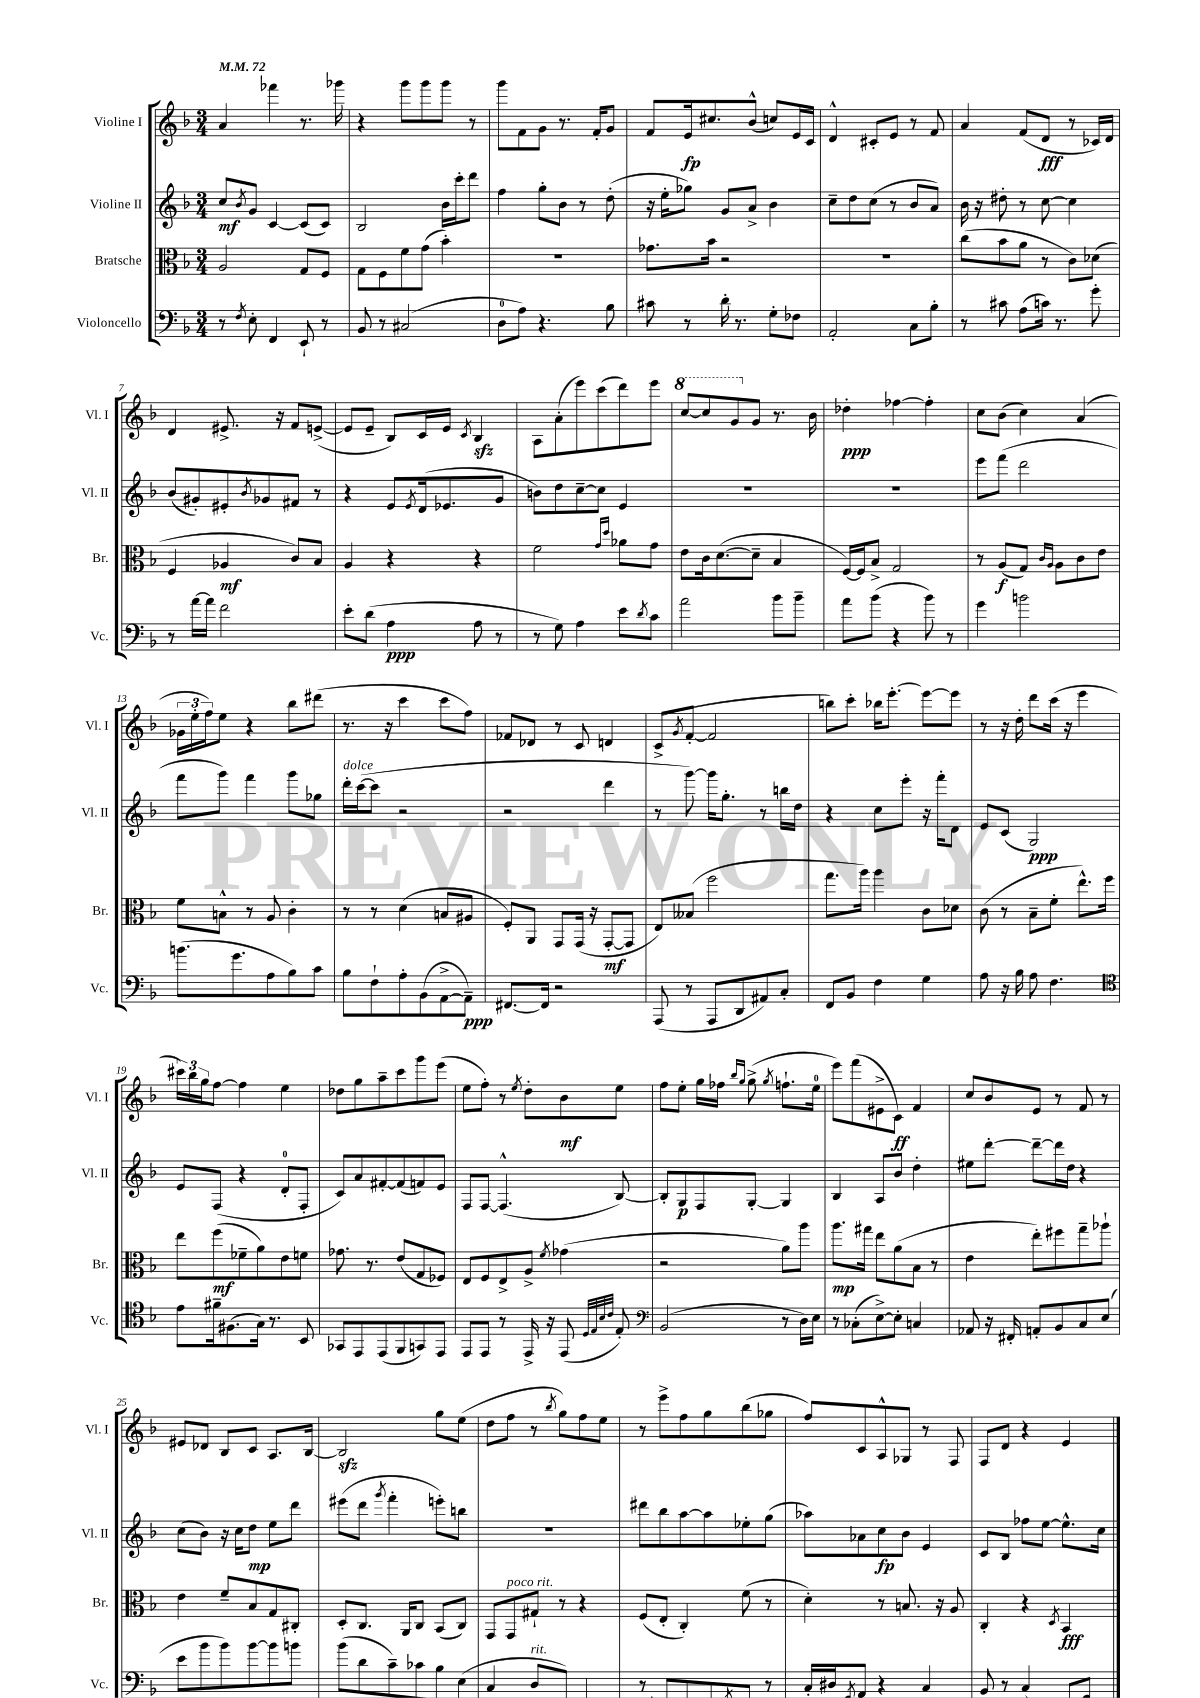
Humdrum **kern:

**kern	**dynam	**kern	**dynam	**kern	**dynam	**kern	**dynam
*part4	*part4	*part3	*part3	*part2	*part2	*part1	*part1
*staff4	*staff4	*staff3	*staff3	*staff2	*staff2	*staff1	*staff1
*I"Violoncello	*	*I"Bratsche	*	*I"Violine II	*	*I"Violine I	*
*I'Vc.	*	*I'Br.	*	*I'Vl. II	*	*I'Vl. I	*
*clefF4	*	*clefC3	*	*clefG2	*	*clefG2	*
*k[b-]	*	*k[b-]	*	*k[b-]	*	*k[b-]	*
*M3/4	*	*M3/4	*	*M3/4	*	*M3/4	*
*MM72	*	*MM72	*	*MM72	*	*MM72	*
=1	=1	=1	=1	=1	=1	=1	=1
8r	.	2A/	.	8cc/L	mf	4a/	.
8qF/	.	.	.	8qb-/	.	.	.
8E'\	.	.	.	8g/J	.	.	.
4FF/	.	.	.	[4c/	.	4fff-X\	.
8EE`/	.	8G/L	.	(8c/L]	.	8.r	.
8r	.	8F/J	.	8c/J)	.	.	.
.	.	.	.	.	.	16ggg-X\	.
=2	=2	=2	=2	=2	=2	=2	=2
8BB-/	.	8G\L	.	2B-/	.	4r	.
8r	.	8F\	.	.	.	.	.
(2C#X/	.	8f\	.	.	.	8ggg\L	.
.	.	(8g\J	.	.	.	8ggg\	.
.	.	4b-'\)	.	16b-\LL	.	8ggg\J	.
.	.	.	.	16ccc'\J	.	.	.
.	.	.	.	8ddd\J	.	8r	.
=3	=3	=3	=3	=3	=3	=3	=3
8D\L	.	2.r	.	4ff\	.	8ggg\L	.
8A\J)	.	.	.	.	.	8f\	.
4.r	.	.	.	8gg'\L	.	8g\J	.
.	.	.	.	8b-\J	.	8.r	.
.	.	.	.	8r	.	.	.
.	.	.	.	.	.	16f'/KL	.
8B-\	.	.	.	(8dd'\	.	8g/J	.
=4	=4	=4	=4	=4	=4	=4	=4
8c#X\	.	8.g-X\L	.	16r	.	8f/L	.
.	.	.	.	16ee'\KL	.	.	.
8r	.	.	.	8gg-X\J)	.	16e/k	fp
.	.	16b-\Jk	.	.	.	8.cc#X/	.
16d'\	.	2r	.	8g/L	.	.	.
8.r	.	.	.	.	.	.	.
.	.	.	.	8a^/J	.	(8b-^^/J	.
8G'\L	.	.	.	4b-\	.	8ccn/L)	.
8F-X\J	.	.	.	.	.	16e/L	.
.	.	.	.	.	.	16c/JJ	.
=5	=5	=5	=5	=5	=5	=5	=5
2AA'/	.	2.r	.	8cc~\L	.	4d^^/	.
.	.	.	.	8dd\	.	.	.
.	.	.	.	(8cc\J	.	8c#X'/L	.
.	.	.	.	8r	.	8e/J	.
8C\L	.	.	.	8b-/L	.	8r	.
8B-'\J	.	.	.	8a/J)	.	8f/	.
=6	=6	=6	=6	=6	=6	=6	=6
8r	.	(8cc\L	.	16b-\	.	4a/	.
.	.	.	.	16r	.	.	.
8c#X\	.	8b-\	.	8dd#X'\	.	.	.
(8A\L	.	8a\J	.	8r	.	(8f/L	.
16cn\Jk)	.	8r	.	[8cc\	.	8d/J	fff
8.r	.	.	.	.	.	.	.
.	.	8c\L)	.	4cc\]	.	8r	.
8g'\	.	(8d-X\J	.	.	.	16c-X/LL)	.
.	.	.	.	.	.	16d/JJ	.
!!LO:LB:g=z
=7	=7	=7	=7	=7	=7	=7	=7
8r	.	4F/	.	(8b-/L	.	4d/	.
[16a\LL	.	.	.	8g#X'/)	.	.	.
16a\JJ]	.	.	.	.	.	.	.
2f\	.	4A-X/	mf	8e#X'/	.	8.e#X^/	.
.	.	.	.	8qb-/	.	.	.
.	.	.	.	8g-X/	.	.	.
.	.	.	.	.	.	16r	.
.	.	8c/L)	.	8f#X/J	.	8f/L	.
.	.	8B-/J	.	8r	.	([8en^/J	.
=8	=8	=8	=8	=8	=8	=8	=8
8e'\L	.	4A/	.	4r	.	8e/L]	.
(8d\J	.	.	.	.	.	8e~/J	.
4A\	ppp	4r	.	8e/L	.	8B-/L)	.
.	.	.	.	8qe/	.	.	.
.	.	.	.	(16d/k	.	16c/L	.
.	.	.	.	8.e-X/	.	16e/JJ	.
.	.	.	.	.	.	8qc/	.
8A\	.	4r	.	.	.	4B-zz/	.
8r	.	.	.	8g/J	.	.	.
=9	=9	=9	=9	=9	=9	=9	=9
8r	.	2f\	.	8bn\L)	.	8A\L	.
8G\)	.	.	.	8dd\	.	(8a'\	.
4A\	.	.	.	[8cc~\	.	8eee\)	.
.	.	.	.	8cc\J]	.	(8ccc\	.
.	.	16qqg/LL	.	.	.	.	.
.	.	16qqdd/JJ	.	.	.	.	.
8e\L	.	8a-X\L	.	4e/	.	8ddd\)	.
8qd/	.	.	.	.	.	.	.
8c\J	.	8g\J	.	.	.	8eee\J	.
=10	=10	=10	=10	=10	=10	=10	=10
*	*	*	*	*	*	*8va	*
2a\	.	8e\L	.	2.r	.	[8ccc/L	.
.	.	16c\k	.	.	.	8ccc/]	.
.	.	([8.d\	.	.	.	.	.
.	.	.	.	.	.	8gg/	.
*	*	*	*	*	*	*X8va	*
.	.	8d~\J]	.	.	.	8g/J	.
8b-\L	.	4B-/	.	.	.	8.r	.
8b-~\J	.	.	.	.	.	.	.
.	.	.	.	.	.	16b-\	.
=11	=11	=11	=11	=11	=11	=11	=11
8a\L	.	[16F/LL)	.	2.r	.	4dd-X'\	ppp
.	.	16F/J]	.	.	.	.	.
(8b-\J	.	8B-^/J	.	.	.	.	.
4r	.	2G/	.	.	.	[4ff-X\	.
8b-\)	.	.	.	.	.	4ff-'\]	.
8r	.	.	.	.	.	.	.
=12	=12	=12	=12	=12	=12	=12	=12
4g\	.	8r	.	8eee\L	.	8cc\L	.
.	.	(8A/L	f	(8fff\J	.	(8b-\J	.
2bn\	.	8G/J)	.	2ddd\	.	4cc\)	.
.	.	16qqc/LL	.	.	.	.	.
.	.	16qqA/JJ	.	.	.	.	.
.	.	8A\L	.	.	.	.	.
.	.	8c\	.	.	.	(4a/	.
.	.	8e\J	.	.	.	.	.
!!LO:LB:g=z
=13	=13	=13	=13	=13	=13	=13	=13
(8.bn\L	.	8f\L	.	8fff\L	.	24g-X\LL	.
.	.	.	.	.	.	24ee'\	.
.	.	.	.	.	.	24ff\J)	.
.	.	8Bn^^\J	.	8ggg\J)	.	8ee\J	.
8.g\	.	.	.	.	.	.	.
.	.	8r	.	4fff\	.	4r	.
8A\	.	8A/	.	.	.	.	.
8B-\)	.	4c'\	.	8ggg\L	.	8bb-\L	.
8c\J	.	.	.	8gg-X\J	.	(8ddd#X\J	.
=14	=14	=14	=14	=14	=14	=14	=14
!	!	!	!	!LO:TX:a:i:t=dolce	!	!	!
8B-\L	.	8r	.	16ddd'\LL	.	8.r	.
.	.	.	.	([16ccc\J	.	.	.
8F`\	.	8r	.	8ccc\J]	.	.	.
.	.	.	.	.	.	16r	.
8A'\	.	(4d\	.	2r	.	4ccc\	.
(8BB-\	.	.	.	.	.	.	.
[8AA^\	.	8Bn/L	.	.	.	8ccc\L	.
8AA~\J])	ppp	8A#X/J	.	.	.	8ff\J)	.
=15	=15	=15	=15	=15	=15	=15	=15
[8.FF#X/L	.	8F'/L)	.	2r	.	8f-X/L	.
.	.	8AA/J	.	.	.	8d-X/J	.
16FF#/Jk]	.	.	.	.	.	.	.
2r	.	8GG/L	.	.	.	8r	.
.	.	(16GG/Jk	.	.	.	8c/	.
.	.	16r	.	.	.	.	.
.	.	[8GG'/L	mf	4ddd\	.	4dn/	.
.	.	8GG/J]	.	.	.	.	.
=16	=16	=16	=16	=16	=16	=16	=16
(8AAA/	.	8E/L)	.	8r	.	(8c^/L	.
.	.	.	.	.	.	8qg/	.
8r	.	(8B--X/J	.	[8ggg\)	.	[8f'/J	.
8AAA/L	.	2ff\	.	16ggg\KL]	.	2f/]	.
.	.	.	.	8.gg'\J	.	.	.
8DD/	.	.	.	.	.	.	.
8AA#X/)	.	.	.	8r	.	.	.
8C'/J	.	.	.	16bbn\LL	.	.	.
.	.	.	.	16dd\JJ	.	.	.
=17	=17	=17	=17	=17	=17	=17	=17
8FF/L	.	8.gg\L	.	4r	.	8bbn\L)	.
8BB-/J	.	.	.	.	.	8ccc'\J	.
.	.	16aa\Jk)	.	.	.	.	.
4F\	.	4aa\	.	8cc\L	.	16bb-X\KL	.
.	.	.	.	.	.	[8.eee'\J	.
.	.	.	.	8eee'\J	.	.	.
4G\	.	8c\L	.	16r	.	8eee\L_	.
.	.	.	.	16fff'\KL	.	.	.
.	.	8d-X\J	.	8d\J	.	8eee\J]	.
=18	=18	=18	=18	=18	=18	=18	=18
8A\	.	(8c\	.	8e/L	.	8r	.
16r	.	8r	.	(8c/J	.	16r	.
16B-\	.	.	.	.	.	16dd'\	.
8A\	.	8B-~\L	.	2G/)	ppp	8ddd\L	.
4.F\	.	8f'\J	.	.	.	(16ccc\Jk	.
.	.	.	.	.	.	16r	.
.	.	8.ee^^\L)	.	.	.	4eee\	.
.	.	16ff\Jk	.	.	.	.	.
!!LO:LB:g=z
=19	=19	=19	=19	=19	=19	=19	=19
*clefC4	*	*	*	*	*	*	*
8e\L	.	8ee\L	.	8e/L	.	24ccc#X\LL)	.
.	.	.	.	.	.	24bb-\	.
.	.	.	.	.	.	24gg\J	.
16f#X~\k	.	(8ff\	mf	(8F/J	.	[8ff\J	.
(8.F#X\	.	.	.	.	.	.	.
.	.	8f-X~\	.	4r	.	4ff\]	.
16G\Jk)	.	8a\)	.	.	.	.	.
8.r	.	.	.	.	.	.	.
.	.	8e\	.	8d'/L	.	4ee\	.
8BB-/	.	8fn\J	.	8F'/J	.	.	.
=20	=20	=20	=20	=20	=20	=20	=20
8GG-X/L	.	8.g-X\	.	8c/L)	.	8dd-X\L	.
8EE/	.	.	.	8a/	.	8gg\	.
.	.	8.r	.	.	.	.	.
(8EE/	.	.	.	[8f#X'/	.	8aa~\	.
8FF/	.	(8e/L	.	(8f#/]	.	8ccc\	.
8GGn/)	.	8G/	.	8fn/)	.	8ggg\	.
8EE/J	.	8F-X/J)	.	8e/J	.	(8eee\J	.
=21	=21	=21	=21	=21	=21	=21	=21
8EE/L	.	8E/L	.	8F/L	.	8ee\L	.
8EE/J	.	8F/	.	[8F/J	.	8ff'\J)	.
8r	.	8E^/	.	(4.F^^/]	.	8r	.
.	.	.	.	.	.	8qee/	.
16EE^/	.	8A^/J	.	.	.	8dd'\L	.
16r	.	.	.	.	.	.	.
.	.	8qf/	.	.	.	.	.
(8EE/	.	(4g-X\	.	.	.	8b-\	mf
32qqD/LLL	.	.	.	.	.	.	.
32qqE/	.	.	.	.	.	.	.
32qqB-/	.	.	.	.	.	.	.
32qqc/JJJ	.	.	.	.	.	.	.
8E'/)	.	.	.	[8B-/)	.	8ee\J	.
=22	=22	=22	=22	=22	=22	=22	=22
*clefF4	*	*	*	*	*	*	*
(2BB-/	.	2r	.	8B-'/L]	.	8ff\L	.
.	.	.	.	8G/	p	8ee'\J	.
.	.	.	.	8F/	.	16gg\LL	.
.	.	.	.	.	.	16ff-X\JJ	.
.	.	.	.	.	.	16qqbb-/LL	.
.	.	.	.	.	.	16qqgg/JJ	.
.	.	.	.	[8G'/J	.	(8gg^\	.
.	.	.	.	.	.	8qgg/	.
8r	.	8a\L)	.	4G/]	.	8.ffn`\L	.
16D\LL)	.	8aa\J	.	.	.	.	.
16E\JJ	.	.	.	.	.	16ee\Jk	.
=23	=23	=23	=23	=23	=23	=23	=23
8r	.	8.aa\L	mp	4B-/	.	8eee\L)	.
(8C-X'\L	.	.	.	.	.	(8fff\	.
.	.	16gg#X\Jk	.	.	.	.	.
[8E^\)	.	8ee\L	.	8A/L	.	8e#X^\	.
8E'\J]	.	(8a\	.	8b-/J	.	8c\J)	ff
4Cn/	.	8B-\J	.	4dd'\	.	4f/	.
.	.	8r	.	.	.	.	.
=24	=24	=24	=24	=24	=24	=24	=24
8AA-X/	.	4e\	.	8ee#X\L	.	8cc/L	.
16r	.	.	.	[8ddd'\J	.	8b-/	.
16FF#X'/	.	.	.	.	.	.	.
8AAn'/L	.	8ee'\L)	.	8ddd~\L_	.	8e/J	.
8BB-/	.	8ff#X\	.	16ddd\L]	.	8r	.
.	.	.	.	16dd\JJ	.	.	.
8C/	.	8gg~\	.	4r	.	8f/	.
(8E/J	.	8aa-X`\J	.	.	.	8r	.
!!LO:LB:g=z
=25	=25	=25	=25	=25	=25	=25	=25
8e\L	.	4e\	.	(8cc\L	.	8e#X/L	.
8b-\	.	.	.	8b-\J)	.	8d-X/J	.
8b-\)	.	8f~/L	.	16r	.	8B-/L	.
.	.	.	.	16cc\KL	.	.	.
[8b-\	.	8B-/	.	8dd\J	mp	8c/J	.
8b-\]	.	8G/	.	8ee\L	.	8.A/L	.
8bn\J	.	8C#X'/J	.	8ddd\J	.	.	.
.	.	.	.	.	.	[16B-/Jk	.
=26	=26	=26	=26	=26	=26	=26	=26
(8b-\L	.	8D'/L	.	(8eee#X\L	.	2B-zz/]	.
8d\	.	8.C/J	.	8ddd\J	.	.	.
.	.	.	.	8qggg/	.	.	.
8c~\)	.	.	.	4fff'\	.	.	.
.	.	16AA/KL	.	.	.	.	.
8c-X\	.	8C/J	.	.	.	.	.
8B-\	.	(8BB-/L	.	8eeen'\L)	.	8gg\L	.
(8E\J	.	8C/J)	.	8bbn\J	.	(8ee\J	.
=27	=27	=27	=27	=27	=27	=27	=27
4C/	.	8GG/L	.	2.r	.	8dd\L	.
!	!	!LO:TX:a:i:t=poco rit.	!	!	!	!	!
.	.	8GG/	.	.	.	8ff\J	.
!LO:TX:a:i:t=rit.	!	!	!	!	!	!	!
8D/L	.	8G#X`/J	.	.	.	8r	.
.	.	.	.	.	.	8qbb-/	.
8EE/J)	.	8r	.	.	.	8gg\L)	.
4FF/	.	4r	.	.	.	8ff\	.
.	.	.	.	.	.	8ee\J	.
=28	=28	=28	=28	=28	=28	=28	=28
8r	.	(8F/L	.	8ddd#X\L	.	8r	.
(8DD-X/L	.	8E'/J	.	8bb-\	.	8eee^\L	.
8AAA'/	.	4C'/)	.	[8aa\	.	8ff\	.
8AAA-X'/)	.	.	.	8aa\]	.	8gg\	.
8qBBB-/	.	.	.	.	.	.	.
8AAAn^/J	.	(8f\	.	8ee-X'\	.	(8bb-\	.
8r	.	8r	.	(8gg\J	.	8gg-X\J	.
=29	=29	=29	=29	=29	=29	=29	=29
16C'/LL	.	4d'\)	.	8aa-X\L)	.	8ff/L)	.
16D#X/J	.	.	.	.	.	.	.
8qGG/	.	.	.	.	.	.	.
8AA/J	.	.	.	8a-X\	.	8c/	.
4r	.	8r	.	8cc\	fp	8A^^/	.
.	.	8.Bn/	.	8b-\J	.	8G-X/J	.
4C/	.	.	.	4e/	.	8r	.
.	.	16r	.	.	.	.	.
.	.	8A/	.	.	.	8F/	.
=30	=30	=30	=30	=30	=30	=30	=30
8BB-'/	.	4C'/	.	8c/L	.	8F/L	.
8r	.	.	.	8B-/J	.	8d/J	.
(4C/	.	4r	.	8ff-X\L	.	4r	.
.	.	.	.	[8ee\J	.	.	.
.	.	8qD/	.	.	.	.	.
8CC/L	.	4BB-/	fff	8.ee^^\L]	.	4e/	.
8GG/J)	mp	.	.	.	.	.	.
.	.	.	.	16cc\Jk	.	.	.
==	==	==	==	==	==	==	==
*-	*-	*-	*-	*-	*-	*-	*-
